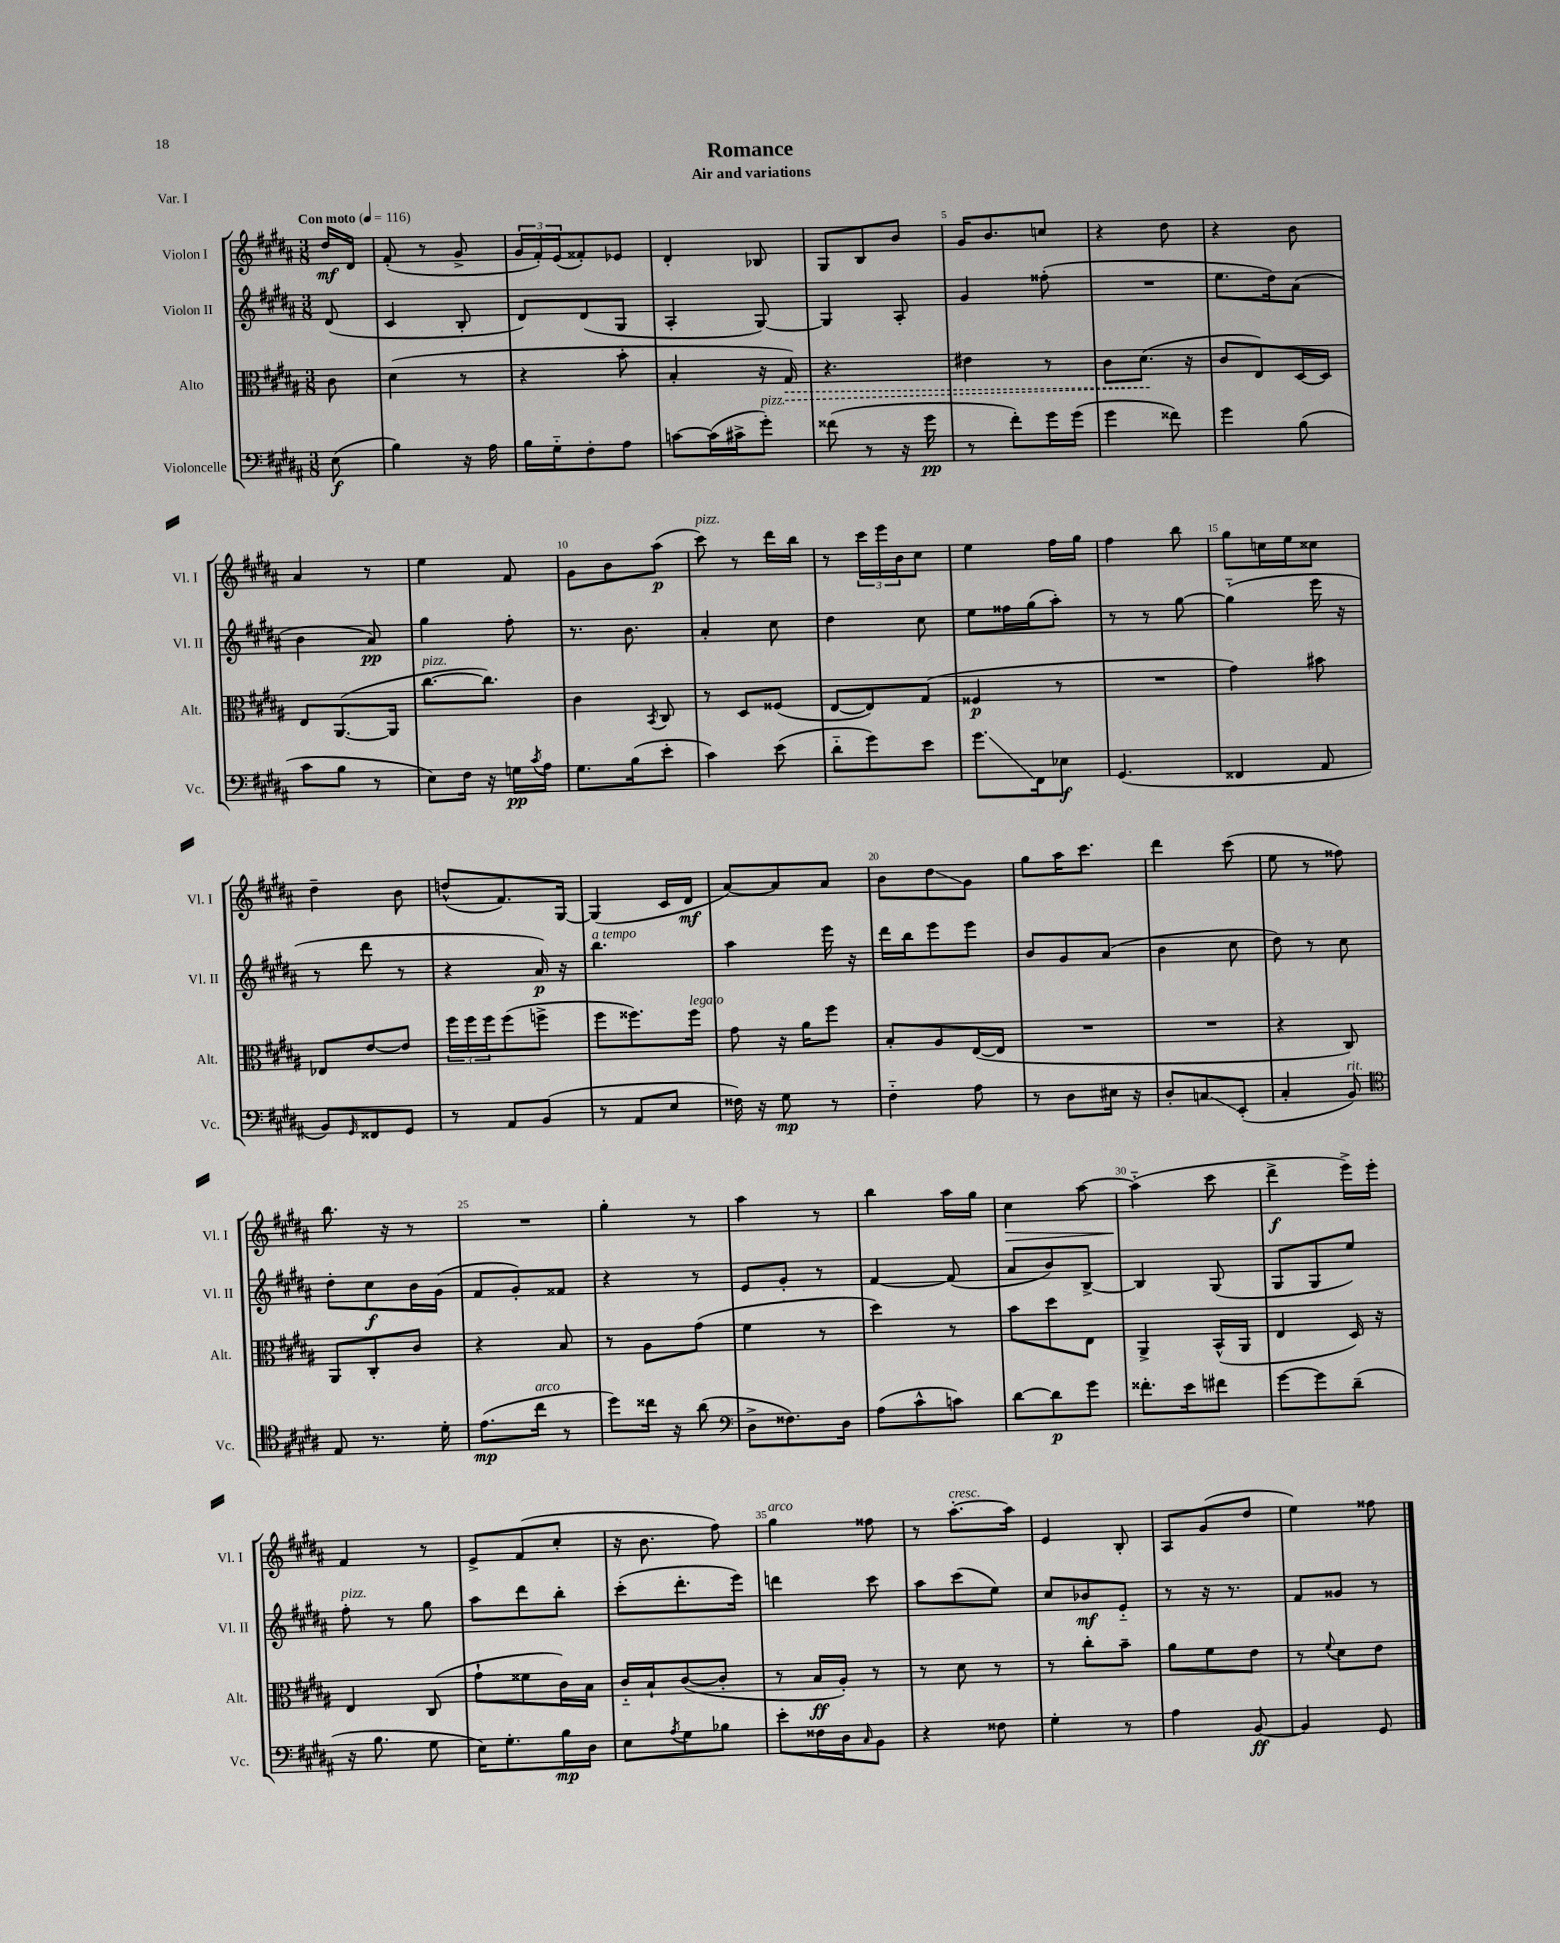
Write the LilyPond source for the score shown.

\header { title = "Romance" subtitle = "Air and variations" piece = "Var. I" }
<<
\new StaffGroup <<
\new Staff = "s0" \with { instrumentName = "Violon I" shortInstrumentName = "Vl. I" } {
    \clef treble \key b \major \numericTimeSignature \time 3/8 \partial 8 \tempo "Con moto" 4 = 116
    dis''16\mf dis'16 |
    fis'8-.( r8 gis'8-> |
    \tuplet 3/2 { gis'16 fis'16-.) e'16( } fisis'8-.) ees'8 |
    dis'4-. bes8 |
    gis8 b8 b'8 |
    gis'16 b'8. c''8 |
    r4 dis''8 |
    r4 b'8 |
    ais'4 r8 |
    e''4 fis'8 |
    gis'8 b'8 ais''8\p( |
    cis'''8^\markup { \italic "pizz." }) r8 dis'''16 b''16 |
    r8 \tuplet 3/2 { cis'''16 e'''16 b'16 } cis''8 |
    e''4 fis''16 gis''16 |
    fis''4 b''8 |
    gis''8 c''16 e''16 cisis''8 |
    dis''4-- b'8 |
    d''8-^( fis'8.) gis16~ |
    gis4( cis'16 dis'16\mf |
    ais'8~) ais'8 ais'8 |
    b'8 dis''8\glissando gis'8 |
    gis''8 ais''16 cis'''8. |
    dis'''4 cis'''8( |
    e''8 r8 fisis''8) |
    b''8. r16 r8 |
    R4. |
    gis''4-. r8 |
    ais''4 r8 |
    b''4 ais''16 gis''16 |
    cis''4\> ais''8~ |
    ais''4-_\!( cis'''8 |
    dis'''4->\f e'''16->) e'''16-. |
    fis'4 r8 |
    e'8-> fis'8( cis''8-. |
    r16 b'8. fis''8) |
    gis''4^\markup { \italic "arco" } fisis''8 |
    r8 ais''8.~-.^\markup { \italic "cresc." } ais''16 |
    e'4 b8-. |
    ais8 gis'8( dis''8 |
    e''4) fisis''8 \bar "|." |
}
\new Staff = "s1" \with { instrumentName = "Violon II" shortInstrumentName = "Vl. II" } {
    \clef treble \key b \major \numericTimeSignature \time 3/8 \partial 8
    dis'8( |
    cis'4 b8-. |
    dis'8) dis'8( gis8 |
    ais4-. gis8~) |
    gis4 ais8-. |
    gis'4 fisis''8-.( |
    R4. |
    e''8. dis''16) ais'8( |
    b'4 ais'8\pp) |
    gis''4 fis''8-. |
    r8. b'8. |
    ais'4-. cis''8 |
    dis''4 cis''8 |
    e''8 fisis''16 gis''16( ais''8-.) |
    r8 r8 gis''8~ |
    gis''4-_( e'''16 r16 |
    r8 dis'''8 r8 |
    r4 ais'16\p) r16 |
    b''4.^\markup { \italic "a tempo" } |
    ais''4 e'''16 r16 |
    dis'''16 b''16 e'''8 e'''8 |
    b'8 gis'8 ais'8( |
    b'4 cis''8 |
    dis''8) r8 cis''8 |
    dis''8-. cis''8\f b'16 gis'16( |
    fis'8 gis'8-.) fisis'8 |
    r4 r8 |
    e'8 gis'8-. r8 |
    fis'4~ fis'8( |
    ais'8 b'8) b8~-> |
    b4 gis8( |
    gis8 gis8 e''8) |
    fis''8-.^\markup { \italic "pizz." } r8 gis''8 |
    ais''8 dis'''8 b''8-. |
    cis'''8-.( dis'''8.-. e'''16) |
    d'''4 cis'''8 |
    ais''8 cis'''8( e''8) |
    cis''8 bes'8\mf e'8-_ |
    r8 r16 r8. |
    fis'8 gisis'8 r8 \bar "|." |
}
\new Staff = "s2" \with { instrumentName = "Alto" shortInstrumentName = "Alt." } {
    \clef alto \key b \major \numericTimeSignature \time 3/8 \partial 8
    cis'8 |
    dis'4( r8 |
    r4 b'8-. |
    b4-. r16 \once \override Hairpin.style = #'dashed-line gis16\>) |
    r4. |
    eis'4 r8 |
    cis'8 dis'8.\!( r16 |
    cis'8 e8) dis16~ dis16 |
    e8 ais,8.~( ais,16 |
    cis''8.~^\markup { \italic "pizz." } cis''8.) |
    cis'4 \acciaccatura { b,8 } cis8 |
    r8 dis8 fisis8( |
    e8~ e8) gis8( |
    fisis4\p r8 |
    R4. |
    gis'4) bis'8 |
    ees8 e'8~ e'8 |
    \tuplet 3/2 { fis''16 fis''16 fis''16 } fis''8( f''8-> |
    fis''8 fisis''8.) fisis''16^\markup { \italic "legato" } |
    gis'8 r16 ais'16 fis''8 |
    b8-. ais8 e16~( e16 |
    R4. |
    R4. |
    r4 cis8) |
    ais,8 cis8-. cis'8 |
    r4 b8 |
    r8 ais8 gis'8( |
    fis'4 r8 |
    dis''4) r8 |
    b'8 dis''8 e8 |
    ais,4-> b,16-^( ais,16 |
    e4 dis16) r16 |
    e4 cis8( |
    gis'8-! fisis'8 cis'16) b16 |
    cis'16-_ b16-! cis'8~( cis'8-. |
    r8 b16\ff ais16-.) r8 |
    r8 dis'8 r8 |
    r8 cis''8-. b'8-- |
    ais'8 fis'8 e'8 |
    r8 \appoggiatura { fis'8 } dis'8 e'8 \bar "|." |
}
\new Staff = "s3" \with { instrumentName = "Violoncelle" shortInstrumentName = "Vc." } {
    \clef bass \key b \major \numericTimeSignature \time 3/8 \partial 8
    e8\f( |
    b4) r16 ais16 |
    b16 gis16-_ fis8-. ais8 |
    c'8~ c'16( cis'16-> gis'8-.^\markup { \italic "pizz." }) |
    fisis'8( r8 r16 gis'16\pp |
    r8 fis'8-.) gis'16 gis'16( |
    gis'4 fisis'8) |
    gis'4 b8( |
    cis'8 b8 r8 |
    e8) fis16 r16 g16\pp \acciaccatura { cis'8 } ais16 |
    gis8. b16( e'8-. |
    cis'4) e'8( |
    dis'8-_ gis'8) e'8 |
    gis'8.\glissando fis,16 ees8\f |
    gis,4.( |
    fisis,4 ais,8 |
    b,8) \grace { gis,16 } fisis,8 gis,8 |
    r8 ais,8 b,8( |
    r8 ais,8 e8 |
    fisis16) r16 gis8\mp r8 |
    fis4-_ ais8 |
    r8 dis8 eis16 r16 |
    dis8-. c8\glissando e,8-.( |
    cis4-. b,8^\markup { \italic "rit." }) |
    \clef tenor e8 r8. dis'16-. |
    e'8.\mp( cis''16^\markup { \italic "arco" } r8 |
    dis''8) cisis''16 r16 ais'8( |
    \clef bass dis8-> fisis8.) dis16 |
    ais8( cis'8-^ c'8) |
    dis'8~ dis'8\p gis'8 |
    fisis'8.-. e'16 fis'8 |
    gis'8~ gis'8 dis'8--( |
    r16 b8. gis8 |
    e16) gis8.-. b16\mp dis16 |
    e8 \acciaccatura { ais8 } gis8 bes8 |
    e'8-. fisis16 dis16 \grace { cis16 } b,8 |
    r4 fisis8 |
    gis4-. r8 |
    ais4 b,8~\ff |
    b,4 gis,8 \bar "|." |
}
>>
>>
\layout { \context { \Score \override BarNumber.break-visibility = ##(#f #t #t) barNumberVisibility = #(every-nth-bar-number-visible 5) } }
